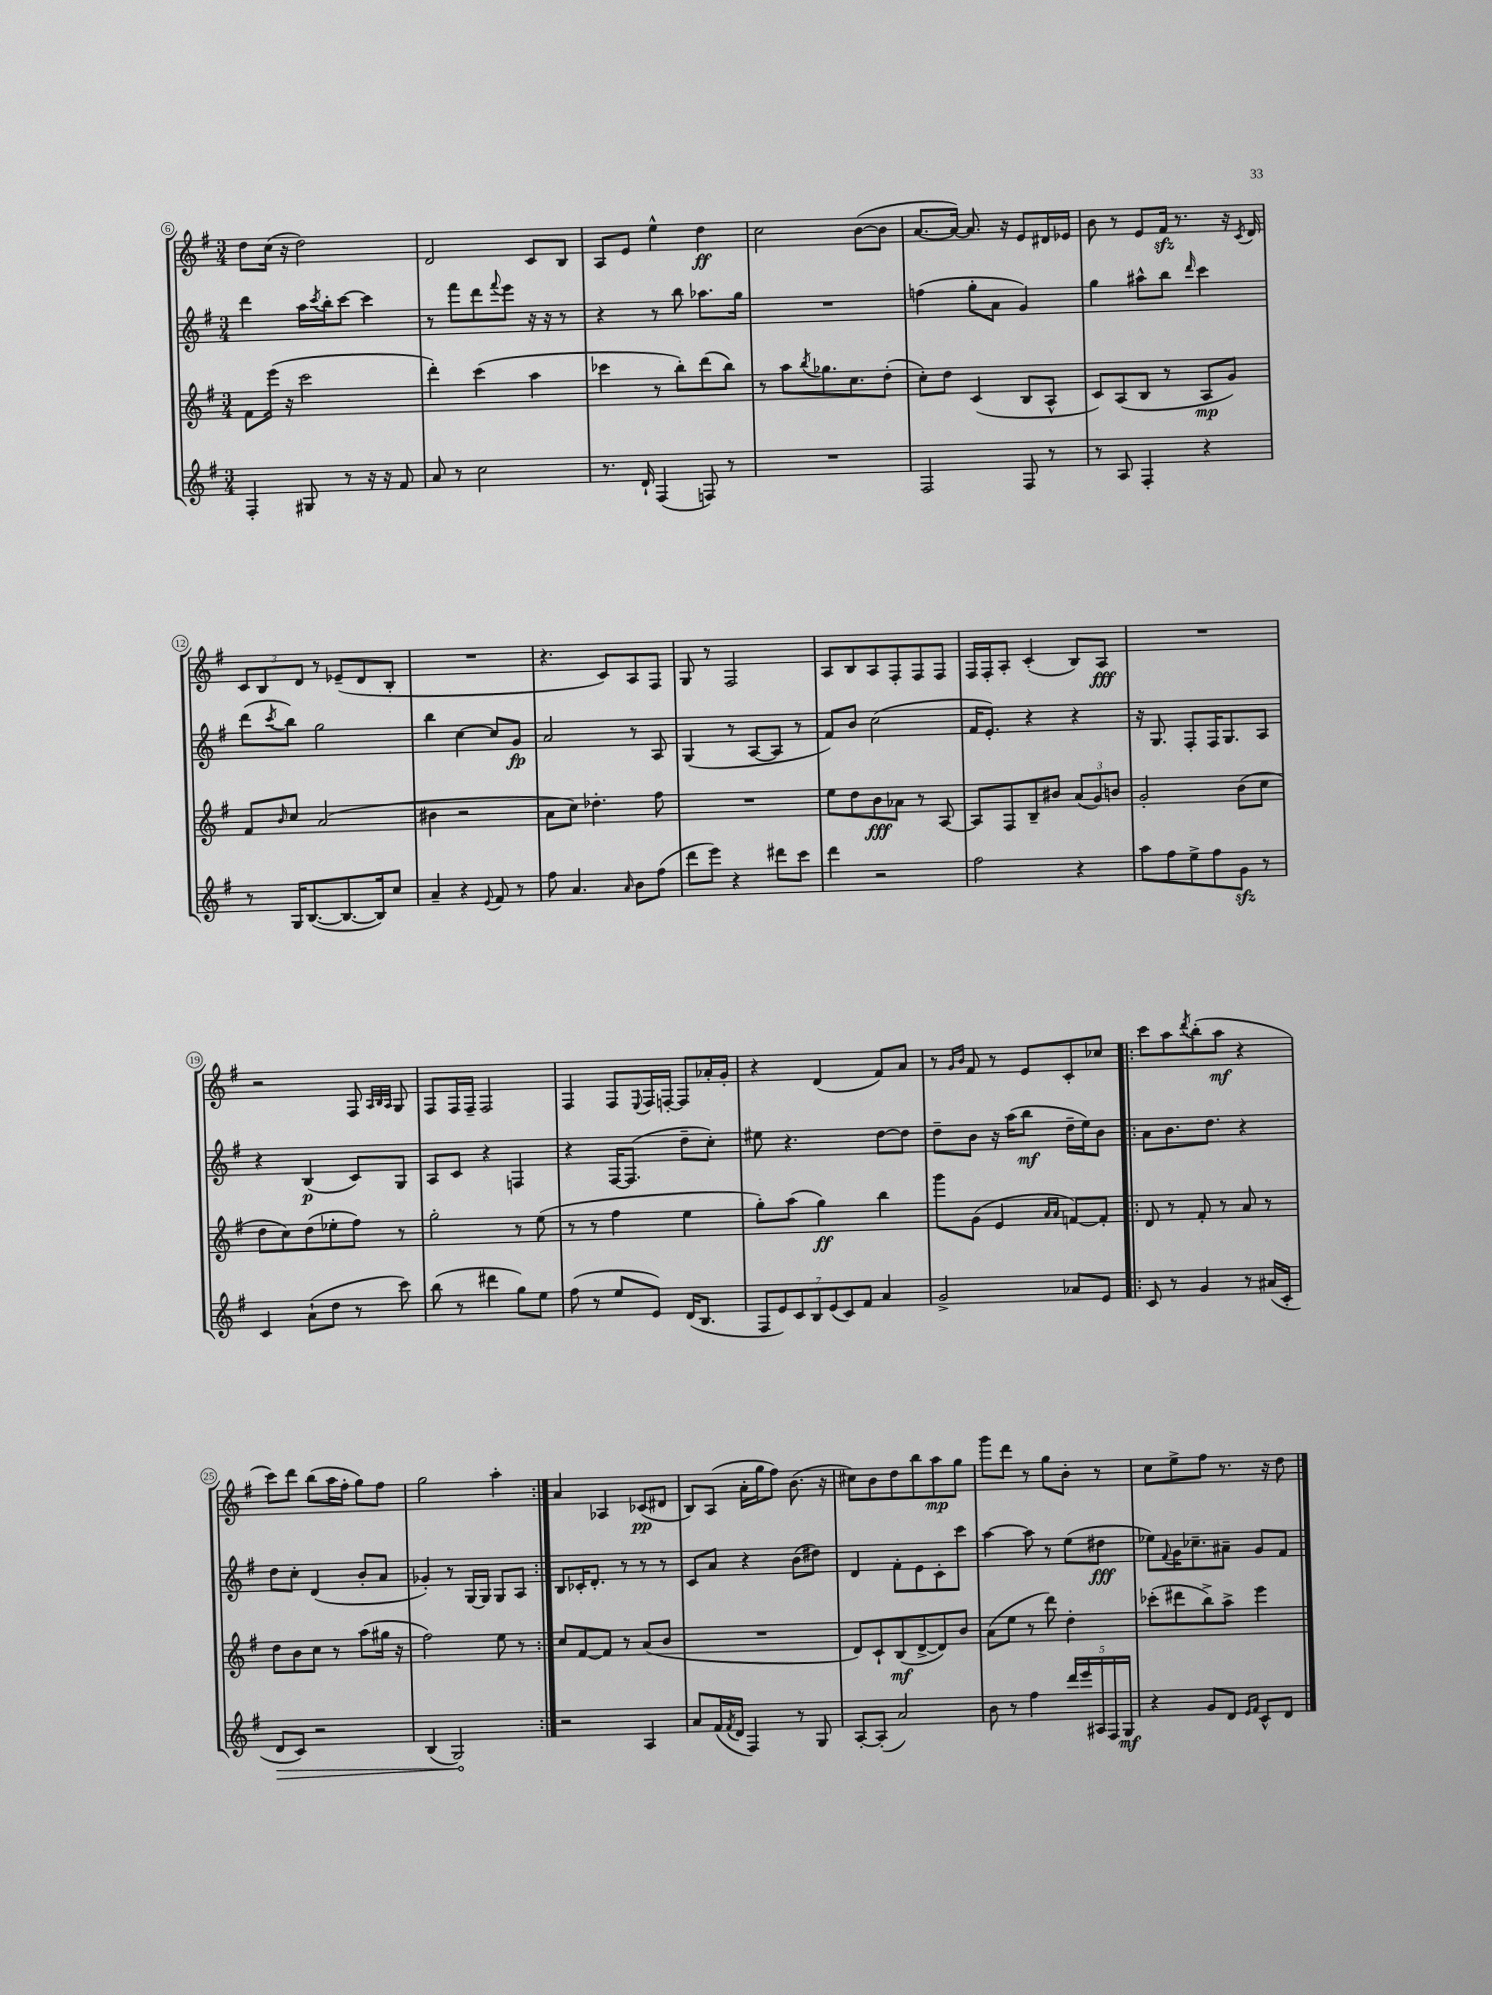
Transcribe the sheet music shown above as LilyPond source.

<<
\new StaffGroup <<
\new Staff = "s0" {
    \clef treble \key g \major \numericTimeSignature \time 3/4
    d''8 c''16( r16 d''2) |
    d'2 c'8 b8 |
    a8 e'8 e''4-^ d''4\ff |
    c''2 b'8~( b'8 |
    a'8.~ a'16~) a'8. r16 e'8 dis'16 ees'16 |
    b'8 r8 e'8 fis'16\sfz r8. r16 \acciaccatura { c'8 } d'16 |
    \tuplet 3/2 { c'8 b8 d'8 } r8 ees'8--( d'8 b8-. |
    R2. |
    r4. c'8) a8 fis8 |
    g8 r8 fis2 |
    a8 b8 a8 fis8-. fis8 fis8 |
    fis16 fis16-. a8-. c'4-.( b8) a8\fff |
    R2. |
    r2 fis8 \grace { a32 b32 a32 } g8 |
    fis8 fis16 fis16-- fis2 |
    fis4 fis8 \appoggiatura { e8 } fis16 f16~-. f8 aes'16-. g'16-. |
    r4 d'4( fis'8) a'8 |
    r8 \grace { g'16 b'16 } fis'8 r8 e'8 c'8-. ces''8 |
    \repeat volta 2 { c'''8 a''8 \acciaccatura { d'''8 } b''8-.( a''8\mf r4 |
    c'''8) d'''8 b''8( a''16 fis''16-. g''8) fis''8 |
    g''2 a''4-. | }
    a'4 aes4 ces'8\pp( dis'8 |
    b8) a8( a'16-. g''16 fis''8) b'8.( r16 |
    cis''8) b'8 d''8 b''8 a''8\mp g''8 |
    g'''8 d'''8 r8 g''8 b'8-. r8 |
    c''8 e''8-> fis''8 r8. r16 d''8 \bar "|." |
}
\new Staff = "s1" {
    \clef treble \key g \major \numericTimeSignature \time 3/4
    d'''4 a''16 \acciaccatura { c'''8 } b''16-. c'''8~ c'''4 |
    r8 fis'''8 d'''8 \appoggiatura { fis'''8 } e'''8 r16 r16 r8 |
    r4 r8 b''8 aes''8. g''16 |
    R2. |
    f''4( g''8-. a'8 g'4) |
    g''4 ais''8-^ b''8 \grace { d'''16 } c'''4 |
    d'''8( \acciaccatura { c'''8 } b''8) g''2 |
    b''4 c''4~ c''8 g'8\fp |
    a'2 r8 a8 |
    g4( r8 a8~ a8 r8 |
    fis'8) b'8 c''2( |
    fis'16 e'8.-.) r4 r4 |
    r16 g8. fis8-. fis16 g8. a8 |
    r4 b4\p( c'8) g8 |
    a8 c'8 r4 f4 |
    r4 fis16~ fis8.( d''8-- c''8-.) |
    eis''8 r4. d''8~ d''8 |
    d''8-- b'8 r16 a''16( b''8\mf d''16-- e''16) b'8 |
    \repeat volta 2 { a'8 b'8. d''8. r4 |
    d''8 c''8-. d'4( b'8-. a'8 |
    ges'4-.) r8 g16~ g16 g8 a8 | }
    b8 ces'16-. d'8.-. r8 r8 r8 |
    c'8 a'8 r4 b'8( dis''8) |
    d'4 fis'8-. e'8 c'8-. c'''8 |
    a''4~ a''8 r8 e''8( dis''8\fff |
    ees''8) \appoggiatura { fis'8 } g'16 ces''8.-- ais'8-- g'8 fis'8 \bar "|." |
}
\new Staff = "s2" {
    \clef treble \key g \major \numericTimeSignature \time 3/4
    fis'8 e'''16( r16 c'''2 |
    d'''4-.) c'''4( a''4 |
    ces'''4 r8 b''8-.) d'''8( b''8) |
    r8 a''8 \acciaccatura { b''8 } ges''8. c''8. d''8-.( |
    c''8-.) d''8 c'4( b8 a8-^ |
    c'8) a8( b8 r8 a8\mp g'8) |
    fis'8 \grace { b'16 } c''8 a'2( |
    bis'4 r2 |
    a'8 c''8) des''4.-. fis''8 |
    R2. |
    e''8 d''8 b'8\fff aes'8 r8 a8~ |
    a8 fis8 b8-- bis'8 \tuplet 3/2 { a'8( g'8) b'8 } |
    g'2-. b'8( c''8 |
    d''8 c''8) d''8( ees''8-. fis''8) r8 |
    g''2-. r8 e''8( |
    r8 r8 fis''4 e''4 |
    g''8-.) a''8( g''4\ff) b''4 |
    g'''8 g'8( e'4 \grace { a'16 a'16 } f'8~) f'8-. |
    \repeat volta 2 { d'8 r8 fis'8-. r8 a'8 r8 |
    d''8 b'8 c''8 r8 a''8( gis''16 r16 |
    fis''2) e''8 r8 | }
    c''8 fis'8~ fis'8 r8 a'8( b'8 |
    R2. |
    d'8) c'8-! b8\mf( d'8~-> d'8) b'8 |
    a'8( e''8 r8 d'''8) d''4-. |
    ces'''8-.( dis'''8 b''8->) a''8-> e'''4 \bar "|." |
}
\new Staff = "s3" {
    \clef treble \key g \major \numericTimeSignature \time 3/4
    fis4-. gis8 r8 r16 r16 fis'8 |
    a'8 r8 c''2 |
    r8. d'16-! fis4( f8) r8 |
    R2. |
    fis2 fis8 r8 |
    r8 a8 fis4-. r4 |
    r8 g16 b8.~( b8.~ b16) c''8 |
    a'4-- r4 \appoggiatura { e'8 } fis'8 r8 |
    fis''8 a'4. \grace { a'16 } b'8 fis''8( |
    d'''8 e'''8) r4 dis'''8 c'''8 |
    d'''4 r2 |
    fis''2 r4 |
    a''8 fis''8 e''8-> fis''8 g'8\sfz r8 |
    c'4 a'8-!( d''8 r8 c'''8) |
    b''8( r8 dis'''4 g''8) e''8 |
    fis''8( r8 e''8 e'8) d'16( b8. |
    \tuplet 7/4 { fis8 e'8) c'8 b8 e'8( c'8) fis'8 } a'4 |
    g'2-> aes'8 e'8 |
    \repeat volta 2 { c'8 r8 g'4 r8 ais'16( c'16-. |
    \once \override Hairpin.circled-tip = ##t d'8\> c'8) r2 |
    b4( g2\!) | }
    r2 a4 |
    a'8 fis'16( \acciaccatura { fis'8 } d'16 fis4) r8 g8 |
    a8~-. a8-.( a'2) |
    b'8 r8 fis''4 \tuplet 5/4 { d'''16 e'''16 ais16 fis16 g16\mf } |
    r4 g'8 d'8 \grace { e'16 fis'16 } c'8-^ d'8 \bar "|." |
}
>>
>>
\layout { \context { \Score currentBarNumber = #6 \override BarNumber.stencil = #(make-stencil-circler 0.1 0.3 ly:text-interface::print) } }
